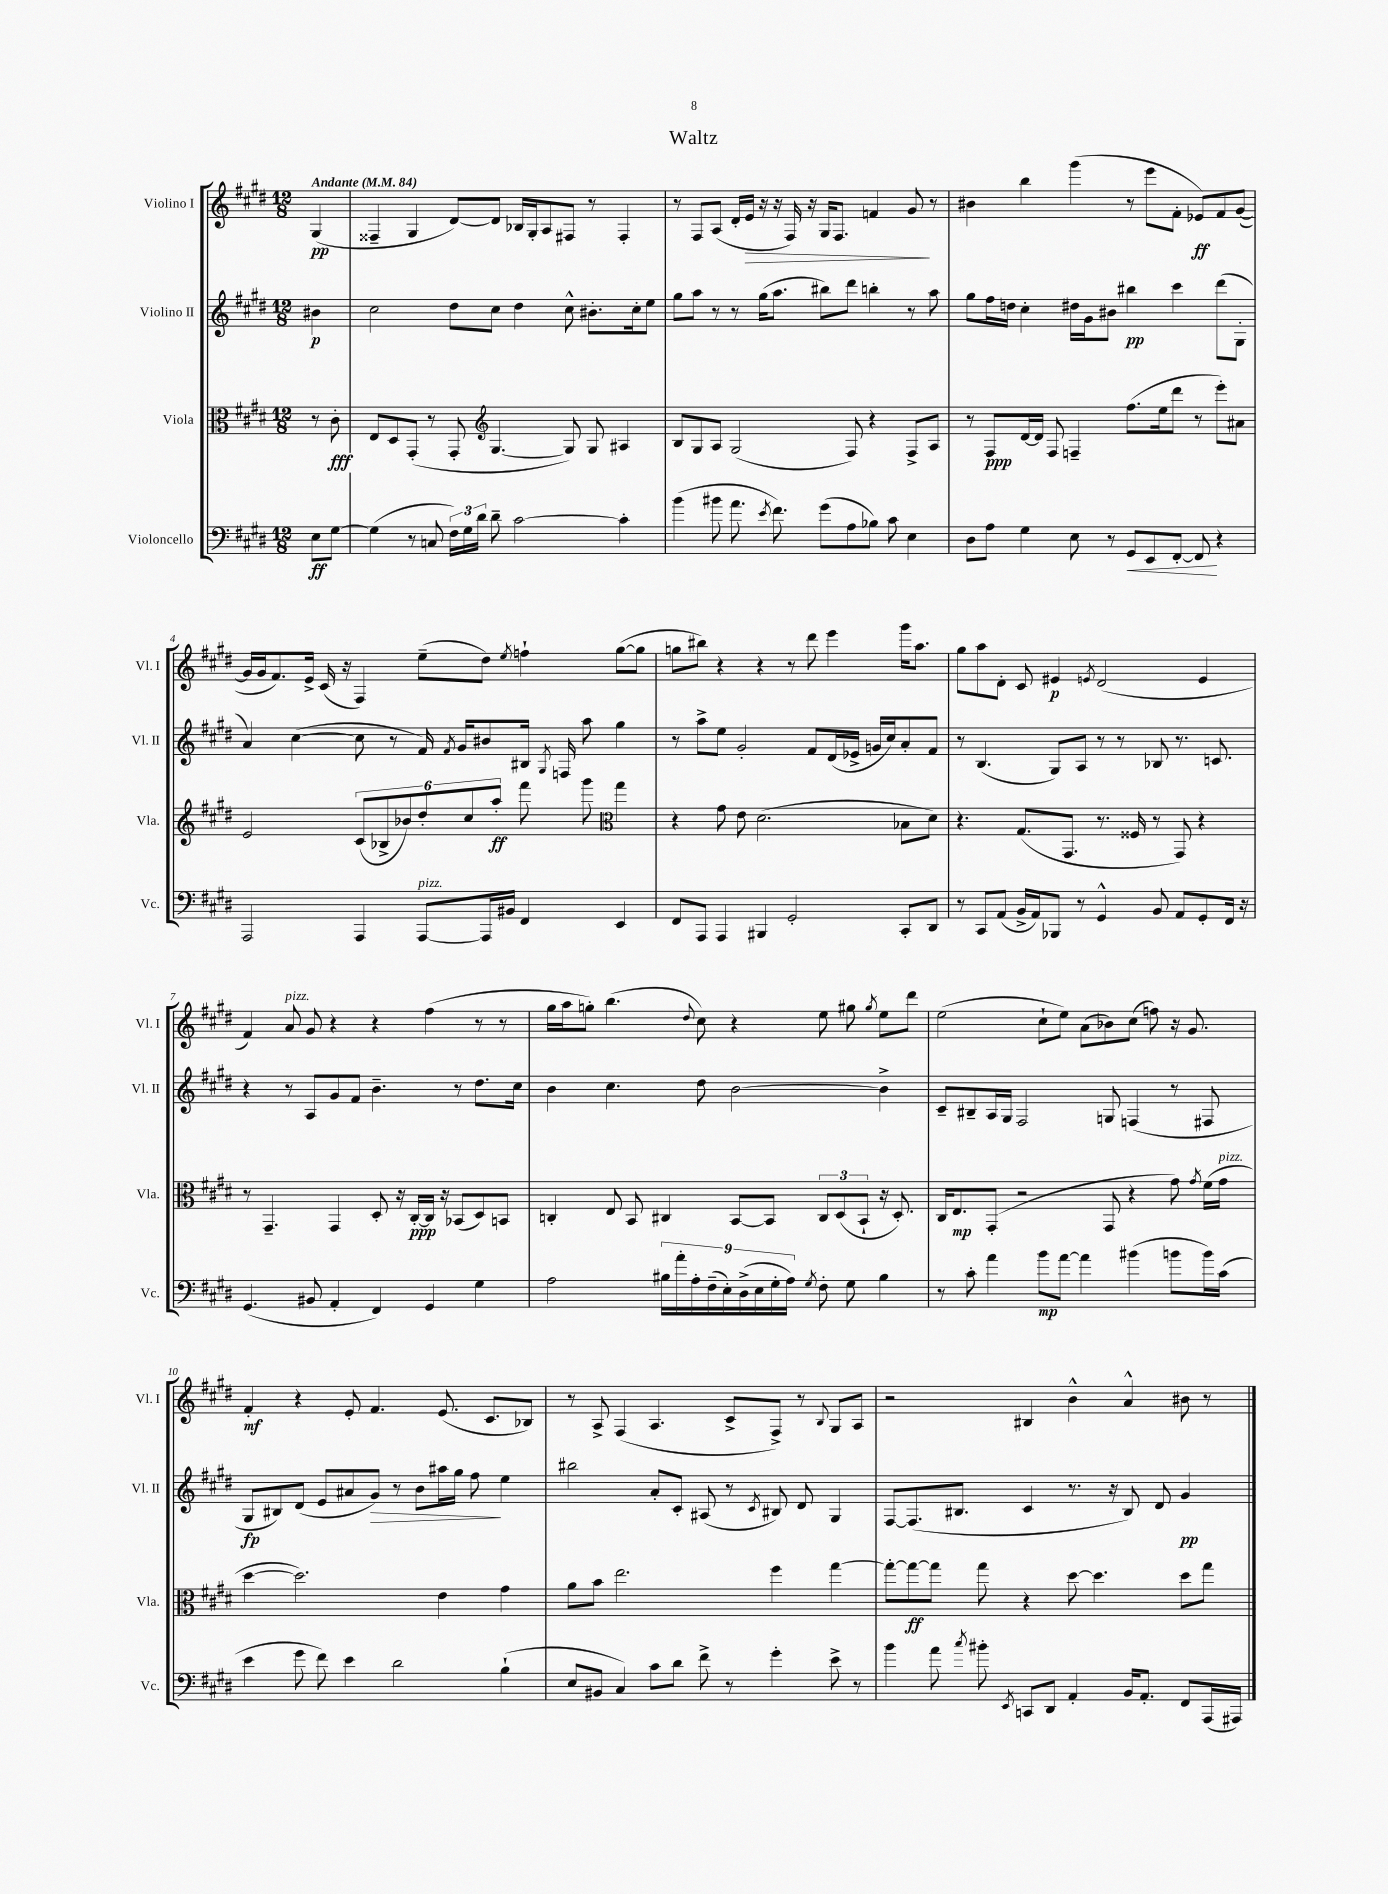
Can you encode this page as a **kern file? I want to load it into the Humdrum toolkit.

**kern	**kern	**kern	**kern
*staff4	*staff3	*staff2	*staff1
*clefF4	*clefC3	*clefG2	*clefG2
*k[f#c#g#d#]	*k[f#c#g#d#]	*k[f#c#g#d#]	*k[f#c#g#d#]
*M12/8	*M12/8	*M12/8	*M12/8
*MM84	*MM84	*MM84	*MM84
8E\L	8r	4b#\	(4G#/
[8G#\J	8c#'\	.	.
=	=	=	=
(4G#\]	8E/L	2cc#\	4F##~/
.	8D#/	.	.
8r	(8GG#'/J	.	4G#/
8C/	8r	.	.
24F#\LL)	8GG#'/	8dd#\L	[8d#/L)
24G#\	.	.	.
24d#\JJ	.	.	.
*	*clefG2	*	*
8d#~\	[4.G#/	8cc#\J	8d#/]J
[2c#\	.	4dd#\	16B-/LL
.	.	.	16G#'/J
.	.	.	8A/
.	8G#/])	8cc#^^\	8F#/J
.	8G#/	8.b#'\L	8r
4c#'\]	4A#/	.	4F#'/
.	.	16cc#'\k	.
.	.	8ee\J	.
=	=	=	=
(4b\	8B/L	8gg#\L	8r
.	8G#/	8aa\J	8F#/L
8b#\	8A/J	8r	(8A/J
8.a\	(2G#/	8r	16d#'/LL
.	.	.	16e/JJ
.	.	(16gg#\LK	16r
8qe/	.	.	.
8.f#\)	.	8.aa\J	16r
.	.	.	16F#/)
.	.	.	16r
(8g#\L	.	8bb#\L)	16G#/LK
.	.	.	8.F#/J
8A\	8F#/)	8ddd#\J	.
8B-\J)	4r	4bb'\	4f/
8c#\	.	.	.
4E\	8F#^/L	8r	8g#/
.	8A/J	8aa\	8r
=	=	=	=
8D#\L	8r	8gg#\L	4b#\
8A\J	8F#/L	16ff#\L	.
.	.	16dd\JJ	.
4G#\	[16d#/L	4cc#'\	4bb\
.	16d#/]JJ	.	.
.	8F#/	.	.
8E\	4F~/	16dd#\LL	(4ggg#\
.	.	16g#\J	.
8r	.	8b#\J	.
8GG#/L	(8.ff#\L	4bb#\	8r
8EE/	.	.	8eee\L
.	16ee\k	.	.
[8FF#'/J	8ddd#\J	4ccc#\	8f#'\J
8FF#/]	8r	.	8e-/L)
4r	8eee'\L)	(8ddd#\L	8f#/
.	8a#\J	8G#'\J	([8g#/J
=	=	=	=
2AAA/	2e/	4a/)	16g#/]LL
.	.	.	16g#/J
.	.	.	8.f#/)
.	.	([4cc#\	.
.	.	.	16e^/Jk
.	.	.	(16c#/
.	.	.	16r
4AAA/	(12c#/L	8cc#\]	4F#/)
.	12B-^/	.	.
.	.	8r	.
.	12b-/)	.	.
[8AAA/L	12dd#'/	16f#/)	(8ee~\L
.	.	8qf#/	.
.	.	16g#/LK	.
.	12cc#/	.	.
16AAA/]L	.	8b#/	8dd#\J)
.	12aa'/J	.	.
16BB#/JJ	.	.	.
.	.	.	8qee/
4FF#/	8fff#\	16B#/Jk	4ff`\
.	.	8qG#/	.
.	.	16F/	.
.	8ggg#\	8aa\	.
*	*clefC3	*	*
4EE/	4gg#\	4gg#\	([8gg#\L
.	.	.	8gg#\]J
=	=	=	=
8FF#/L	4r	8r	8gg\L
8AAA/J	.	8aa^\L	8bb#\J)
4AAA/	8g#\	8ee\J	4r
.	8e\	2g#'/	.
4BBB#/	(2.d#\	.	4r
2GG#'/	.	.	8r
.	.	8f#/L	8ddd#\
.	.	(16d#/L	4eee\
.	.	16e-^/JJ	.
.	.	16g/LL	.
.	.	16cc#/J)	.
8CC#'/L	8B-\L	8a'/	16ggg#\LK
.	.	.	8.aa\J
8DD#/J	8d#\J)	8f#/J	.
=	=	=	=
8r	4.r	8r	8gg#\L
8CC#/L	.	(4.B/	8aa\
(8AA/J	.	.	8d#'\J
16BB^/LL	(8.G#/L	.	8c#/
16AA/J)	.	.	.
8BBB-/J	.	8G#/L)	4e#/
.	8.GG#/J	.	.
8r	.	8A/J	.
.	.	.	8qe/
4GG#^^/	8.r	8r	(2d#/
.	.	8r	.
.	16F##/	.	.
8BB/	8r	8B-/	.
8AA/L	8GG#/)	8.r	.
8GG#'/	4r	.	4e/
.	.	8.c/	.
16FF#/Jk	.	.	.
16r	.	.	.
=	=	=	=
(4.GG#/	8r	4r	4f#/)
.	4.GG#~/	.	.
.	.	8r	8a/
8BB#/	.	8A/L	8g#/
4AA'/	4GG#/	8g#/	4r
.	.	8f#/J	.
4FF#/)	8D#'/	4.b~\	4r
.	16r	.	.
.	[16C#'/LL	.	.
4GG#/	16C#/]JJ	.	(4ff#\
.	16r	.	.
.	(8BB-/L	8r	.
4G#\	8D#/)	8.dd#\L	8r
.	8BB/J	.	8r
.	.	16cc#\Jk	.
=	=	=	=
2A\	4C'/	4b\	16gg#\LL
.	.	.	16aa\J
.	.	.	8gg'\J)
.	8E/	4.cc#\	(4.bb\
.	8BB/	.	.
18B#\LL	4C#/	.	.
18a'\	.	.	.
18A'\	.	.	.
.	.	.	8qqdd#/
.	.	8dd#\	8cc#\)
(18F#~\	.	.	.
18E'\)	.	.	.
.	[8BB/L	[2b\	4r
(18D#^\	.	.	.
18E\	.	.	.
.	8BB/]J	.	.
18G#'\	.	.	.
18A\JJ)	.	.	.
8qG#/	.	.	.
8F#'\	12C#/L	.	8ee\
.	(12D#/	.	.
8G#\	.	.	8gg#\
.	12BB`/J	.	.
.	.	.	8qgg#/
4B#\	16r	4b^\]	8ee\L
.	8.D#'/)	.	.
.	.	.	8ddd#\J
=	=	=	=
8r	16C#/LK	8c#~/L	(2ee\
.	8.E/	.	.
8c#'\	.	8B#~/	.
4a\	(8GG#'/J	16A/L	.
.	.	16G#/JJ	.
.	2r	2F#/	.
8b\L	.	.	8cc#`\L
[8a\J	.	.	8ee\J)
4a\]	.	.	(8a\L
.	8GG#/	8G/	8b-\)
(4b#\	4r	(4F/	(8cc#\J
.	.	.	8ff\)
8b\L	8g#\)	8r	16r
.	.	.	8.g#/
.	8qg#/	.	.
16b\L)	(16f#\LL	8F#/	.
(16c#\JJ	16g#\JJ	.	.
=	=	=	=
4e\	[4dd#\	8G#/L	4f#'/
.	.	8B#/)	.
8g#\	2.dd#\])	(8d#/J	4r
8f#\)	.	8e/L	.
4e\	.	8a#/	8e'/
.	.	8g#/J)	4.f#/
2d#\	.	8r	.
.	.	8b\L	.
.	4e\	16aa#\L	(8.e/
.	.	16gg#\JJ	.
.	.	8ff#\	.
.	.	.	8.c#/L
(4B`\	4g#\	4ee\	.
.	.	.	8B-/J)
=	=	=	=
8E/L	8a\L	2bb#\	8r
8BB#/J	8b\J	.	8A^/
4C#/)	2.ee\	.	(4F#/
8c#\L	.	8a'/L	4.A/
8d#\J	.	8c#'/J	.
8f#^\	.	(8A#/	.
8r	.	8r	8c#^/L
.	.	8qc#/	.
4g#'\	4ff#\	8B#/)	8F#^/J)
.	.	8d#/	8r
.	.	.	8qqB/
8e^\	[4gg#\	4G#/	8G#/L
8r	.	.	8A/J
=	=	=	=
4b\	8gg#'\_L	[8F#/L	2r
.	8gg#\_	(8.F#/]	.
8a\	8gg#\]J	.	.
.	.	8.B#/J	.
8qcc#/	.	.	.
8b#'\	8gg#\	.	.
8qEE/	.	.	.
8CC/L	4r	4c#/	4B#/
8DD#/J	.	.	.
4AA'/	[8dd#\	8.r	4b^^\
.	4.dd#\]	.	.
.	.	16r	.
16BB/LK	.	8B#/)	4a^^/
8.AA'/J	.	.	.
.	.	8d#/	.
8FF#/L	8dd#\L	4g#/	8b#\
(16AAA/L	8gg#\J	.	8r
16AAA#/JJ)	.	.	.
==	==	==	==
*-	*-	*-	*-
